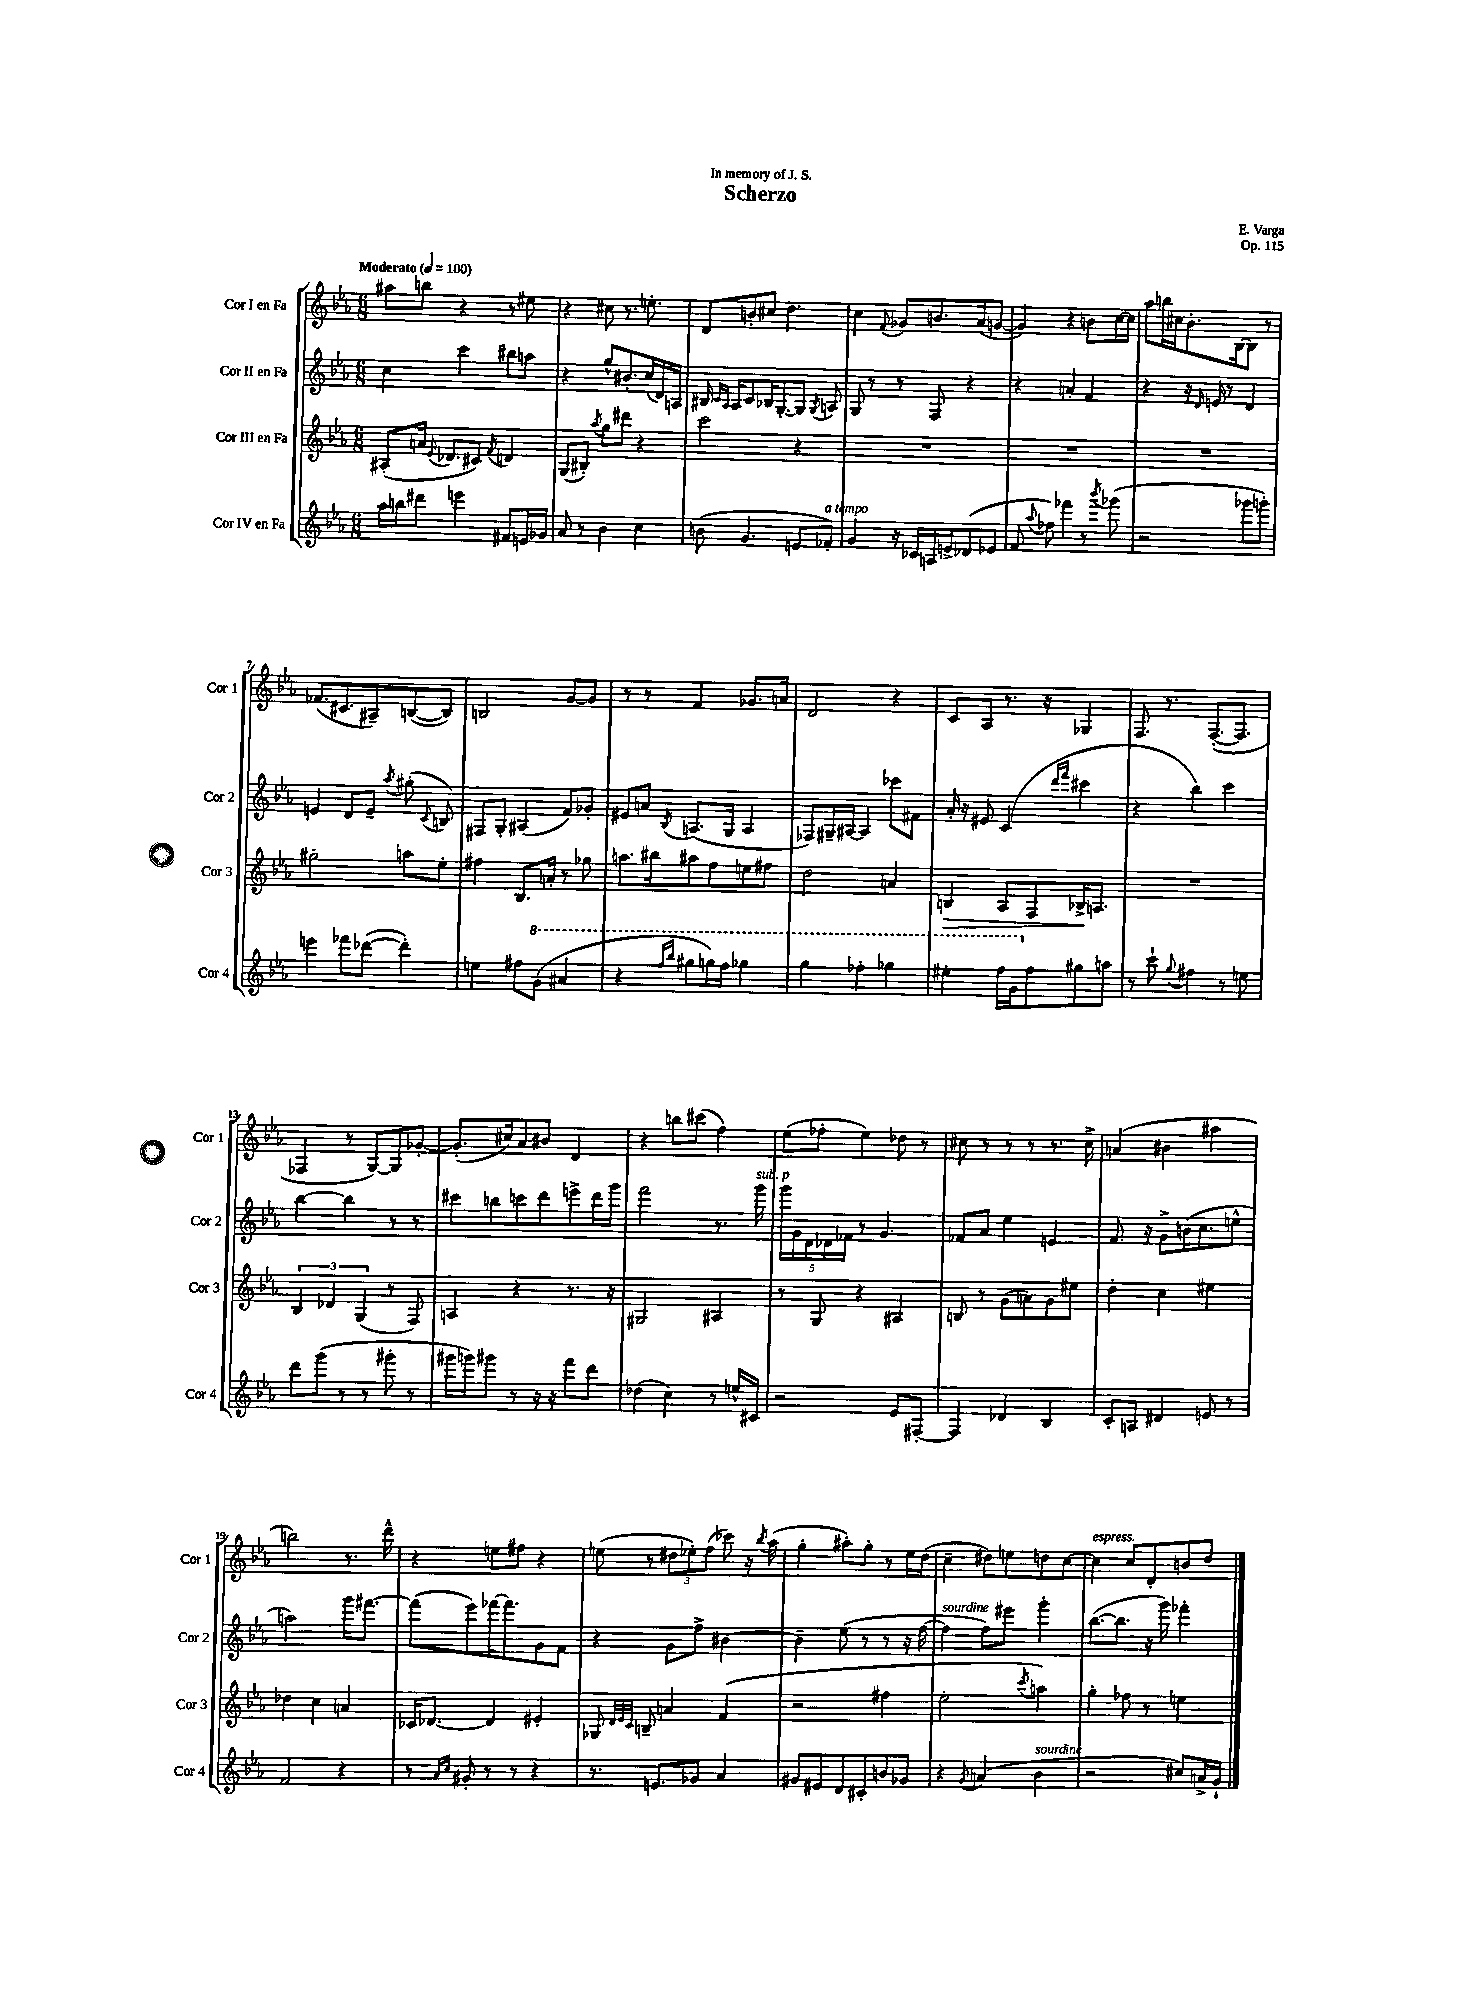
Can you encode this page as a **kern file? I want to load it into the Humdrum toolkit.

**kern	**kern	**kern	**kern
*staff4	*staff3	*staff2	*staff1
*clefG2	*clefG2	*clefG2	*clefG2
*k[b-e-a-]	*k[b-e-a-]	*k[b-e-a-]	*k[b-e-a-]
*M6/8	*M6/8	*M6/8	*M6/8
*MM100	*MM100	*MM100	*MM100
16aa-\LL	(8A#'/L	4cc\	8aa#\L
16bb\J	.	.	.
8ddd#\J	16a/Jk	.	8bb\J
.	8qqe-/	.	.
.	8.d-/L	.	.
4eee\	.	4ccc\	4r
.	8c#/J)	.	.
.	8qf/	.	.
8f#/L	4d/	8bb#\L	8r
16e/L	.	8aa\J	8ee#\
16g-/JJ	.	.	.
=	=	=	=
8a-/	(8G/L	4r	4r
8r	8B#'/J)	.	.
.	8qaa-/	.	.
4b-\	8gg\L	8gg^^/L	8cc#\
.	8ddd#\J	8.b#'/	8.r
4cc\	4r	.	.
.	.	(16cc/L	8.ee'\
.	.	16d/)	.
.	.	16A/JJ	.
=	=	=	=
(8b\	2ccc\	16B#/	8d/L
.	.	16qqc/LL	.
.	.	16qqA-/JJ	.
.	.	16A-/LK	.
4.g/	.	8c/	8b'/
.	.	16B-/K	8cc#/J
.	.	[8.G'/	.
.	.	.	4.dd\
8e/L	4r	8G/]J	.
.	.	8qG/	.
8f-'/J)	.	8A/	.
=	=	=	=
4g/	2.r	8G/	4cc\
.	.	8r	.
.	.	.	8qqf/
16r	.	8r	8g-/L
16c-/LL	.	.	.
16A/	.	8F/	8.b/
16e^/J	.	.	.
(8d-/	.	4r	.
.	.	.	(16a-/k
8e-/J	.	.	[8g/J
=	=	=	=
8f/	2.r	4r	4g/])
8qqaa-/	.	.	.
8ff-\)	.	.	.
4fff-\	.	4a'/	4r
8r	.	4f/	8b\L
8qbbb-/	.	.	.
(8ggg-\	.	.	[16cc\L
.	.	.	16cc\]JJ
=	=	=	=
2r	2.r	4r	8aa-\L
.	.	.	16bb\L
.	.	.	16cc#\J
.	.	16r	8.b-'\
.	.	16qqd/	.
.	.	16e/	.
.	.	8r	.
.	.	.	[16B-\k
8ggg-\L	.	4d/	8B-\]J
8ggg'\J)	.	.	8r
=	=	=	=
4eee\	2gg#'\	4e/	(8.f-/L
.	.	.	8.c#/
8fff-\L	.	8d/L	.
([8ddd-\J	.	8e~/J	8A#~/)
.	.	8qaa-/	.
4ddd-'\])	8aa\L	(8gg#'\	([8B/
.	.	8qqc/	.
.	8ee-'\J	8B/)	8B/]J)
=	=	=	=
4ee\	4ff#\	8F#/L	2B/
.	.	8G'/J	.
8ff#\L	8.B-/L	(4A#/	.
(8gg\J	.	.	.
.	16a'/Jk	.	.
4aa#/	8r	8f/L)	[8g/L
.	8gg-\	8g-'/J	8g/]J
=	=	=	=
4r	8.aa\L	8e#/L	8r
.	.	8a/J	8r
.	16bb#\k	.	.
16qqfff/LL	.	.	.
16qqbbb-/JJ	.	8qB-/	.
8ggg#\L	8aa#\	(8.A/L	4f/
16ggg\L)	8ff\	.	.
16fff\JJ	.	16G/Jk	.
4ggg-\	8ee\	4A/	8.g-/L
.	8ff#\J	.	.
.	.	.	16a/Jk
=	=	=	=
4ggg\	2dd\	8F-/L)	2d/
.	.	16G#~/L	.
.	.	[16A#/JJ	.
4fff-'\	.	4A#/]	.
4ggg-\	4a/	8ccc-\L	4r
.	.	8f#\J	.
=	=	=	=
4eee#'\	4B/	16a-'/	8c/L
.	.	16r	.
.	.	8e#/	8A-/J
16fff\LL	8A-/L	(4c/	8.r
16gg\J	.	.	.
8ff\	8F/	.	.
.	.	.	16r
.	.	16qqddd/LL	.
.	.	16qqfff/JJ	.
8gg#\	16B-^/K	4ccc#\	4G-/
.	8.A/J	.	.
8aa\J	.	.	.
=	=	=	=
8r	2.r	4r	8.F/
8ccc`\	.	.	.
.	.	.	8.r
8qqgg/	.	.	.
4ff#\	.	4bb-\)	.
.	.	.	([8.F'/L
8r	.	4ccc\	.
.	.	.	8.F/]J
8ee\	.	.	.
=	=	=	=
8ddd\L	6B-/	[4bb-\	4F-/
(8ggg\J	.	.	.
.	6d-/	.	.
8r	.	4bb-\]	8r
.	(6G/	.	.
8r	.	.	[8G/L)
8ggg#'\	8r	8r	8G/]
8r	8F/)	8r	[8g-'/J
=	=	=	=
16ggg#\LL	4A/	8ccc#\L	(8.g-'/]L
16ggg\J)	.	.	.
8ggg#\J	.	8bb\	.
.	.	.	16cc#/k)
8r	4r	8ccc\	8a-/
16r	.	8ddd\	8b#/J
16r	.	.	.
8fff\L	8.r	8eee^\	4d/
8ddd\J	.	16ddd\L	.
.	16r	16ggg\JJ	.
=	=	=	=
(4dd-\	2G#/	2fff\	4r
4cc\)	.	.	8bb\L
.	.	.	(8ccc#\J
8r	4A#/	8.r	4ff\)
16ee^^/LL	.	.	.
16c#/JJ	.	16ggg\	.
=	=	=	=
2r	8r	20ggg\LL	(8ee-\L
.	.	20g\	.
.	.	20d\	.
.	8G/	.	8ff-'\J
.	.	20d-\	.
.	.	20f-\JJ	.
.	4r	8r	4ee-\)
.	.	4.g/	.
8e-/L	4A#/	.	8dd-\
[8F#'/J	.	.	8r
=	=	=	=
4F#/]	8B/	8f-/L	8cc#\
.	8r	8a-/J	8r
4d-/	(8g\L	4ee-\	8r
.	8a\)	.	8r
4B-/	8g\	4e/	8.r
.	8ee#\J	.	.
.	.	.	16cc#^\
=	=	=	=
8c'/L	4dd'\	8.f/	(4a/
8A/J	.	.	.
.	.	16r	.
4d#/	4cc\	8g^\L	4b#\
.	.	(16b\K	.
.	.	8.cc\	.
8e/	4ee#\	.	4aa#\
8r	.	8ee^^\J	.
=	=	=	=
2f/	4dd-\	2aa\)	2bb\)
.	4cc\	.	.
4r	4a/	16ggg\LK	8.r
.	.	[8.fff#\J	.
.	.	.	16ddd^^\
=	=	=	=
8r	16c-/LK	(8fff#\]L	4r
.	[8.d-/J	.	.
16qqa-/LL	.	.	.
16qqcc/JJ	.	.	.
8g#'/	.	8eee-\)	.
8r	4d-/]	[16fff-\K	8ee\L
.	.	8.fff-\]	.
8r	.	.	8ff#\J
4r	4e#'/	8g\	4r
.	.	8f\J	.
=	=	=	=
8.r	8G-/	4r	(8ee\
.	32qqd/LLL	.	.
.	32qqe-/	.	.
.	32qqc/JJJ	.	.
.	8B~/	.	8r
8.e/L	.	.	.
.	4a/	8g\L	12dd#\L
.	.	.	12ee-'\)
8g-/J	.	8ff^\J	.
.	.	.	(12ff\J
4a-/	(4f/	[4b#\	8ccc-\)
.	.	.	16r
.	.	.	8qbb-/
.	.	.	(16aa-\
=	=	=	=
8g#/L	2r	4b#~\]	4gg'\
8e#/	.	.	.
8d/	.	(8ee-\	8aa#'\L)
8c#'/	.	8r	8gg'\J
8b/	4ff#\	8r	8r
8g-/J	.	16r	16ee-\LL
.	.	[16ff\	(16dd\JJ
=	=	=	=
4r	2ee-'\	4ff\]	4cc~\
8qg/	.	.	.
(4a/	.	8ff\L)	8dd#\L)
.	.	8eee#\J	8ee\
.	8qccc/	.	.
4b-\	4aa\)	4ggg'\	8dd\
.	.	.	[8cc\J
=	=	=	=
2r	4gg'\	([8.bb-\L	4cc\]
.	.	8.bb-\]J	.
.	8ff-\	.	8cc/L
.	8r	16r	8d'/
.	.	16ggg\)	.
8cc#/L)	4ee\	4fff-'\	8b/
16a^/L	.	.	8dd/J
16g`/JJ	.	.	.
==	==	==	==
*-	*-	*-	*-
